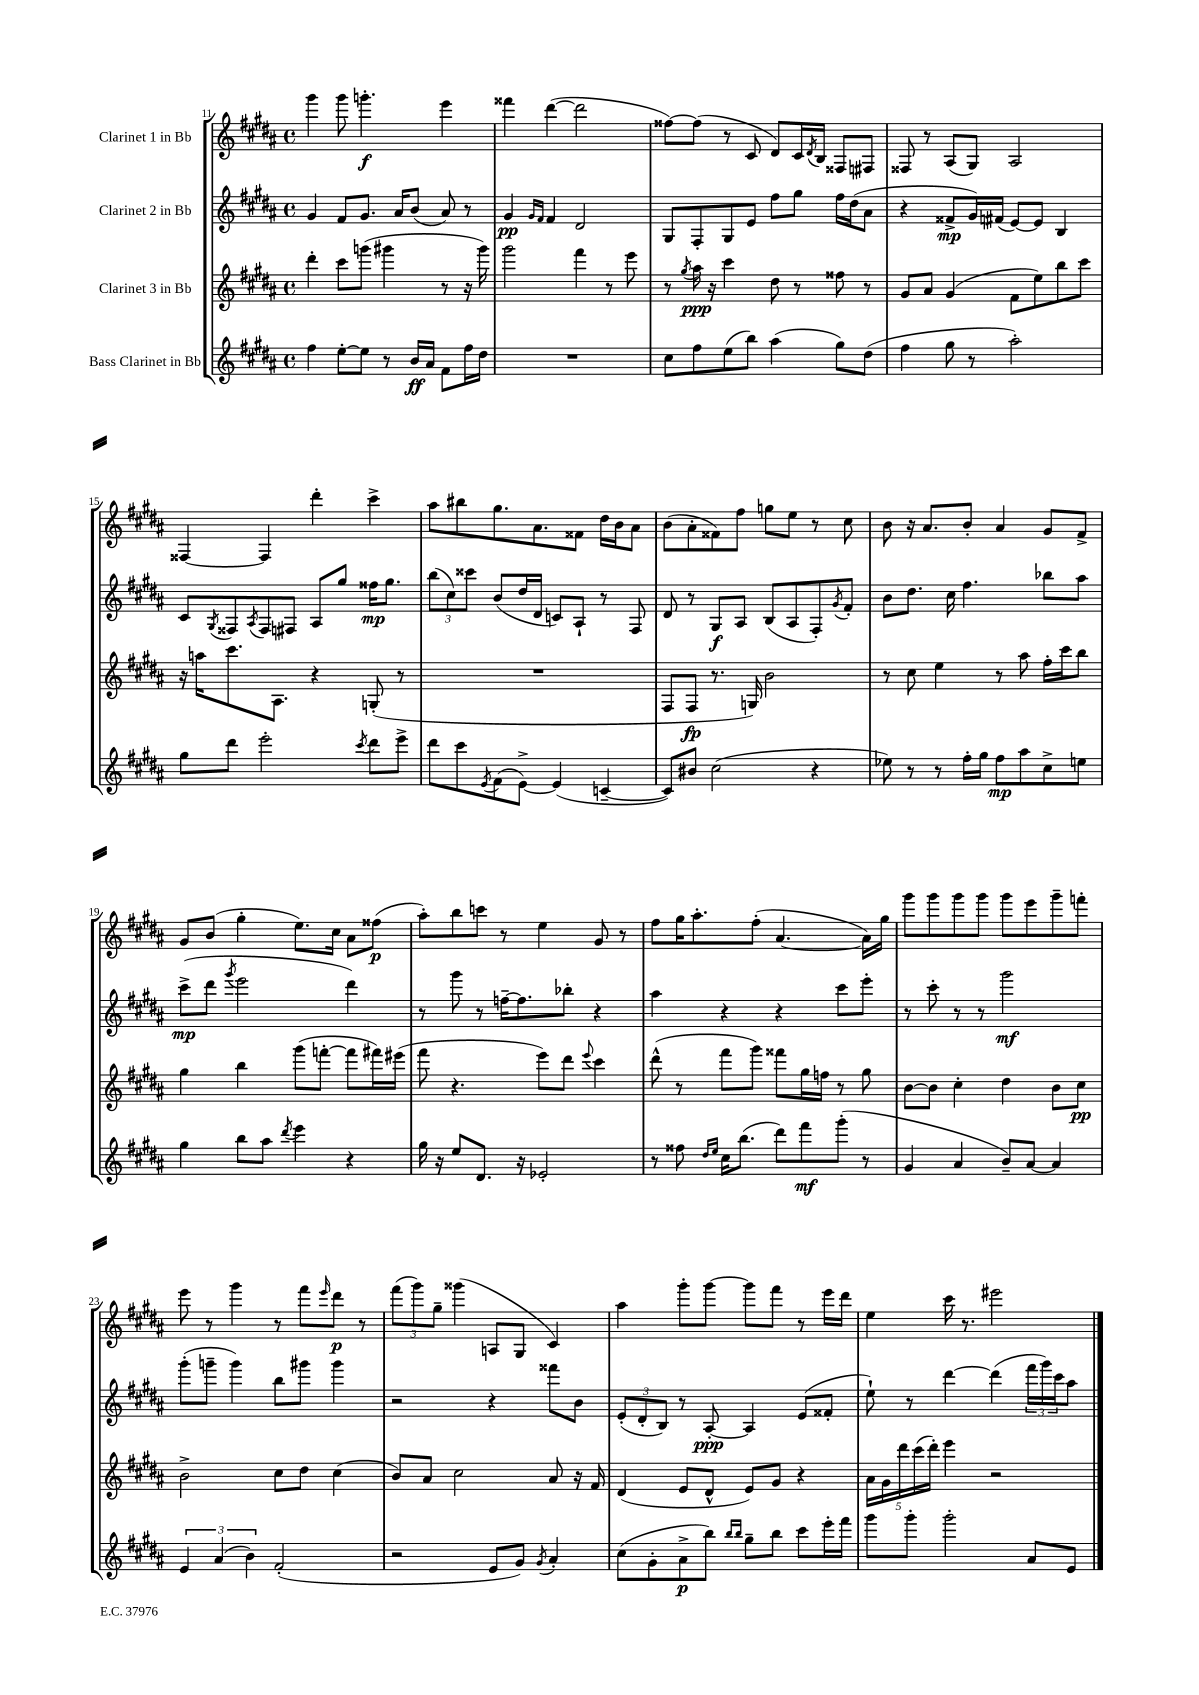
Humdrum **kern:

**kern	**dynam	**kern	**dynam	**kern	**dynam	**kern	**dynam
*part4	*part4	*part3	*part3	*part2	*part2	*part1	*part1
*staff4	*staff4	*staff3	*staff3	*staff2	*staff2	*staff1	*staff1
*I"Bass Clarinet in Bb	*	*I"Clarinet 3 in Bb	*	*I"Clarinet 2 in Bb	*	*I"Clarinet 1 in Bb	*
*clefG2	*	*clefG2	*	*clefG2	*	*clefG2	*
*k[f#c#g#d#a#]	*	*k[f#c#g#d#a#]	*	*k[f#c#g#d#a#]	*	*k[f#c#g#d#a#]	*
*M4/4	*	*M4/4	*	*M4/4	*	*M4/4	*
*met(c)	*	*met(c)	*	*met(c)	*	*met(c)	*
=11	=11	=11	=11	=11	=11	=11	=11
4ff#\	.	4ddd#'\	.	4g#/	.	4ggg#\	.
[8ee'\L	.	8ccc#\L	.	8f#/L	.	8ggg#\	.
8ee\J]	.	(8gggn\J	.	8.g#/J	.	4.gggn'\	f
8r	.	4ggg#X\	.	.	.	.	.
.	.	.	.	16a#/KL	.	.	.
16b/LL	ff	.	.	(8b/J	.	.	.
16a#/JJ	.	.	.	.	.	.	.
8f#\L	.	8r	.	8a#/)	.	4eee\	.
16ff#\L	.	16r	.	8r	.	.	.
16dd#\JJ	.	16ggg#\)	.	.	.	.	.
=12	=12	=12	=12	=12	=12	=12	=12
1r	.	2ggg#\	.	4g#/	pp	4fff##X\	.
.	.	.	.	16qqg#/LL	.	.	.
.	.	.	.	16qqf#/JJ	.	.	.
.	.	.	.	4f#/	.	([4ddd#\	.
.	.	4fff#\	.	2d#/	.	2ddd#\]	.
.	.	8r	.	.	.	.	.
.	.	8eee\	.	.	.	.	.
=13	=13	=13	=13	=13	=13	=13	=13
8cc#\L	.	8r	.	8G#/L	.	[8ff##X\L)	.
.	.	8qgg#/	.	.	.	.	.
8ff#\	.	16aa#\	ppp	8F#'/	.	(8ff##\J]	.
.	.	16r	.	.	.	.	.
(8ee\	.	4ccc#\	.	8G#/	.	8r	.
8bb\J)	.	.	.	8e/J	.	8c#/	.
(4aa#\	.	8dd#\	.	8ff#\L	.	8d#/L)	.
.	.	8r	.	8gg#\J	.	16c#/L	.
.	.	.	.	.	.	8qd#/	.
.	.	.	.	.	.	16B/JJ	.
8gg#\L)	.	8ff##X\	.	16ff#\LL	.	8F##X/L	.
.	.	.	.	(16dd#\J	.	.	.
(8dd#\J	.	8r	.	8a#\J	.	8F#X/J	.
=14	=14	=14	=14	=14	=14	=14	=14
4ff#\	.	8g#/L	.	4r	.	8F##X/	.
.	.	8a#/J	.	.	.	8r	.
8gg#\	.	(4g#/	.	8f##X^/L	mp	(8A#/L	.
8r	.	.	.	16g#/L)	.	8G#/J)	.
.	.	.	.	(16f#X/JJ	.	.	.
2aa#'\)	.	8f#\L	.	[8e/L)	.	2A#/	.
.	.	8ee\)	.	8e/J]	.	.	.
.	.	8bb\	.	4B/	.	.	.
.	.	8ccc#\J	.	.	.	.	.
!!LO:LB:g=z
=15	=15	=15	=15	=15	=15	=15	=15
8gg#\L	.	16r	.	8c#/L	.	[4F##X/	.
.	.	16aan\KL	.	.	.	.	.
.	.	.	.	8qG#/	.	.	.
8ddd#\J	.	8.ccc#\	.	8F##X/	.	.	.
.	.	.	.	8qA#/	.	.	.
2eee'\	.	.	.	8F##/	.	4F##/]	.
.	.	8.A#\J	.	.	.	.	.
.	.	.	.	8F#X/J	.	.	.
.	.	4r	.	8A#/L	.	4ddd#'\	.
.	.	.	.	8gg#/J	.	.	.
8qccc#/	.	.	.	.	.	.	.
8ddd#\L	.	(8Gn'/	.	16ff##X\KL	mp	4ccc#^\	.
.	.	.	.	8.gg#\J	.	.	.
8eee^\J	.	8r	.	.	.	.	.
=16	=16	=16	=16	=16	=16	=16	=16
8ddd#\L	.	1r	.	(12bb\L	.	8aa#\L	.
.	.	.	.	12cc#\)	.	.	.
8ccc#\	.	.	.	.	.	8bb#X\	.
.	.	.	.	12ccc##X\J	.	.	.
8qe/	.	.	.	.	.	.	.
(8f#\	.	.	.	(8b/L	.	8.gg#\	.
[8e^\J)	.	.	.	16dd#/L	.	.	.
.	.	.	.	16d#/JJ	.	8.a#\	.
(4e/]	.	.	.	8cn/L)	.	.	.
.	.	.	.	8A#`/J	.	8f##X\J	.
[4cn~/	.	.	.	8r	.	16dd#\LL	.
.	.	.	.	.	.	16b\J	.
.	.	.	.	8F#/	.	8a#\J	.
=17	=17	=17	=17	=17	=17	=17	=17
8c/L])	.	8F#/L	.	8d#/	.	(8b\L	.
8b#X/J	.	8F#/J	fp	8r	.	8a#'\	.
(2cc#\	.	8.r	.	8G#/L	f	8f##X\)	.
.	.	.	.	8A#/J	.	8ff#\J	.
.	.	16Gn/)	.	.	.	.	.
.	.	2b\	.	(8B/L	.	8ggn\L	.
.	.	.	.	8A#/	.	8ee\J	.
4r	.	.	.	8F#'/)	.	8r	.
.	.	.	.	8qg#/	.	.	.
.	.	.	.	8f#'/J	.	8cc#\	.
=18	=18	=18	=18	=18	=18	=18	=18
8ee-X\)	.	8r	.	8b\L	.	8b\	.
8r	.	8cc#\	.	8.dd#\J	.	16r	.
.	.	.	.	.	.	8.a#/L	.
8r	.	4ee\	.	.	.	.	.
.	.	.	.	16cc#\	.	.	.
16ff#'\LL	.	.	.	4.ff#\	.	8b'/J	.
16gg#\JJ	.	.	.	.	.	.	.
8ff#\L	mp	8r	.	.	.	4a#/	.
8aa#\	.	8aa#\	.	.	.	.	.
8cc#^\	.	16ff#'\LL	.	8bb-X\L	.	8g#/L	.
.	.	16ccc#\J	.	.	.	.	.
8een\J	.	8bb\J	.	8aa#\J	.	8f#^/J	.
!!LO:LB:g=z
=19	=19	=19	=19	=19	=19	=19	=19
4gg#\	.	4gg#\	.	(8ccc#^\L	mp	8g#/L	.
.	.	.	.	8ddd#\J	.	(8b/J	.
.	.	.	.	8qggg#/	.	.	.
8bb\L	.	4bb\	.	2eee\	.	4gg#'\	.
8aa#\J	.	.	.	.	.	.	.
8qddd#/	.	.	.	.	.	.	.
4eee\	.	(8ggg#\L	.	.	.	8.ee\L)	.
.	.	[8fffn'\J	.	.	.	.	.
.	.	.	.	.	.	16cc#\Jk	.
4r	.	8fff\L]	.	4ddd#\)	.	8a#\L	.
.	.	16fff#X\L)	.	.	.	(8ff##X\J	p
.	.	(16eee#X\JJ	.	.	.	.	.
=20	=20	=20	=20	=20	=20	=20	=20
16gg#\	.	8fff#\	.	8r	.	8aa#'\L)	.
16r	.	.	.	.	.	.	.
8ee/L	.	4.r	.	8ggg#\	.	8bb\	.
8.d#/J	.	.	.	8r	.	8cccn\J	.
.	.	.	.	[16ffn~\KL	.	8r	.
16r	.	.	.	8.ff\]	.	.	.
2e-X'/	.	8eee\L)	.	.	.	4ee\	.
.	.	8ddd#\J	.	8bb-X'\J	.	.	.
.	.	8qqeee/	.	.	.	.	.
.	.	4ccc#\	.	4r	.	8g#/	.
.	.	.	.	.	.	8r	.
=21	=21	=21	=21	=21	=21	=21	=21
8r	.	(8ddd#^^\	.	4aa#\	.	8ff#\L	.
8ff##X\	.	8r	.	.	.	16gg#\K	.
.	.	.	.	.	.	8.aa#'\	.
16qqdd#/LL	.	.	.	.	.	.	.
16qqee/JJ	.	.	.	.	.	.	.
16cc#\KL	.	8fff#\L	.	4r	.	.	.
(8.bb\J	.	.	.	.	.	.	.
.	.	8ggg#\J)	.	.	.	(8ff#'\J	.
8ddd#\L)	.	8fff##X\L	.	4r	.	[4.a#/	.
8fff#\	mf	16gg#\L	.	.	.	.	.
.	.	16ffn\JJ	.	.	.	.	.
(8ggg#'\J	.	8r	.	8ccc#\L	.	.	.
8r	.	8gg#\	.	8eee'\J	.	16a#\LL])	.
.	.	.	.	.	.	16gg#\JJ	.
=22	=22	=22	=22	=22	=22	=22	=22
4g#/	.	[8b\L	.	8r	.	8ggg#\L	.
.	.	8b\J]	.	8ccc#'\	.	8ggg#\	.
4a#/	.	4cc#'\	.	8r	.	8ggg#\	.
.	.	.	.	8r	.	8ggg#\J	.
8b~/L)	.	4dd#\	.	2ggg#\	mf	8ggg#\L	.
[8a#/J	.	.	.	.	.	8eee\	.
4a#/]	.	8b\L	.	.	.	8ggg#~\	.
.	.	8cc#\J	pp	.	.	8fffn'\J	.
!!LO:LB:g=z
=23	=23	=23	=23	=23	=23	=23	=23
6e/	.	2b^\	.	(8ggg#'\L	.	8eee\	.
.	.	.	.	8gggn~\J	.	8r	.
(6a#/	.	.	.	.	.	.	.
.	.	.	.	4ggg\)	.	4ggg#\	.
6b\)	.	.	.	.	.	.	.
(2f#'/	.	8cc#\L	.	8bb\L	.	8r	.
.	.	8dd#\J	.	8ggg#X\J	.	8fff#\L	.
.	.	.	.	.	.	16qqeee/	.
.	.	(4cc#\	.	4ggg#\	.	8ddd#\J	p
.	.	.	.	.	.	8r	.
=24	=24	=24	=24	=24	=24	=24	=24
2r	.	8b/L)	.	2r	.	(12fff#\L	.
.	.	.	.	.	.	12ggg#\)	.
.	.	8a#/J	.	.	.	.	.
.	.	.	.	.	.	12gg#~\J	.
.	.	2cc#\	.	.	.	(4ggg##X\	.
8e/L	.	.	.	4r	.	8An/L	.
8g#/J)	.	.	.	.	.	8G#/J	.
8qg#/	.	.	.	.	.	.	.
4a#'/	.	8a#/	.	8fff##X\L	.	4c#/)	.
.	.	16r	.	8b\J	.	.	.
.	.	16f#/	.	.	.	.	.
=25	=25	=25	=25	=25	=25	=25	=25
(8cc#\L	.	(4d#/	.	(12e'/L	.	4aa#\	.
.	.	.	.	12d#'/	.	.	.
8g#'\	.	.	.	.	.	.	.
.	.	.	.	12B/J)	.	.	.
8a#^\	p	8e/L	.	8r	.	8ggg#'\L	.
8bb\J)	.	8d#^^/J	.	[8A#'/	ppp	[8ggg#\J	.
16qqbb/LL	.	.	.	.	.	.	.
16qqbb/JJ	.	.	.	.	.	.	.
8gg#~\L	.	8e/L)	.	4A#/]	.	8ggg#\L]	.
8bb\J	.	8g#/J	.	.	.	8fff#\J	.
8ccc#\L	.	4r	.	(8e/L	.	8r	.
16eee'\L	.	.	.	8f##X'/J	.	16eee\LL	.
16fff#\JJ	.	.	.	.	.	16ddd#\JJ	.
=26	=26	=26	=26	=26	=26	=26	=26
8ggg#\L	.	20a#\LL	.	8ee`\)	.	4ee\	.
.	.	20g#\	.	.	.	.	.
.	.	20ddd#\	.	.	.	.	.
8ggg#'\J	.	.	.	8r	.	.	.
.	.	(20ccc#\	.	.	.	.	.
.	.	20ddd#'\JJ)	.	.	.	.	.
2ggg#'\	.	4eee\	.	[4ddd#\	.	16ccc#\	.
.	.	.	.	.	.	8.r	.
.	.	2r	.	(4ddd#\]	.	2eee#X\	.
8a#/L	.	.	.	24fff#\LL	.	.	.
.	.	.	.	24ggg#\)	.	.	.
.	.	.	.	24ccc#\J	.	.	.
8e/J	.	.	.	8aa#\J	.	.	.
==	==	==	==	==	==	==	==
*-	*-	*-	*-	*-	*-	*-	*-
